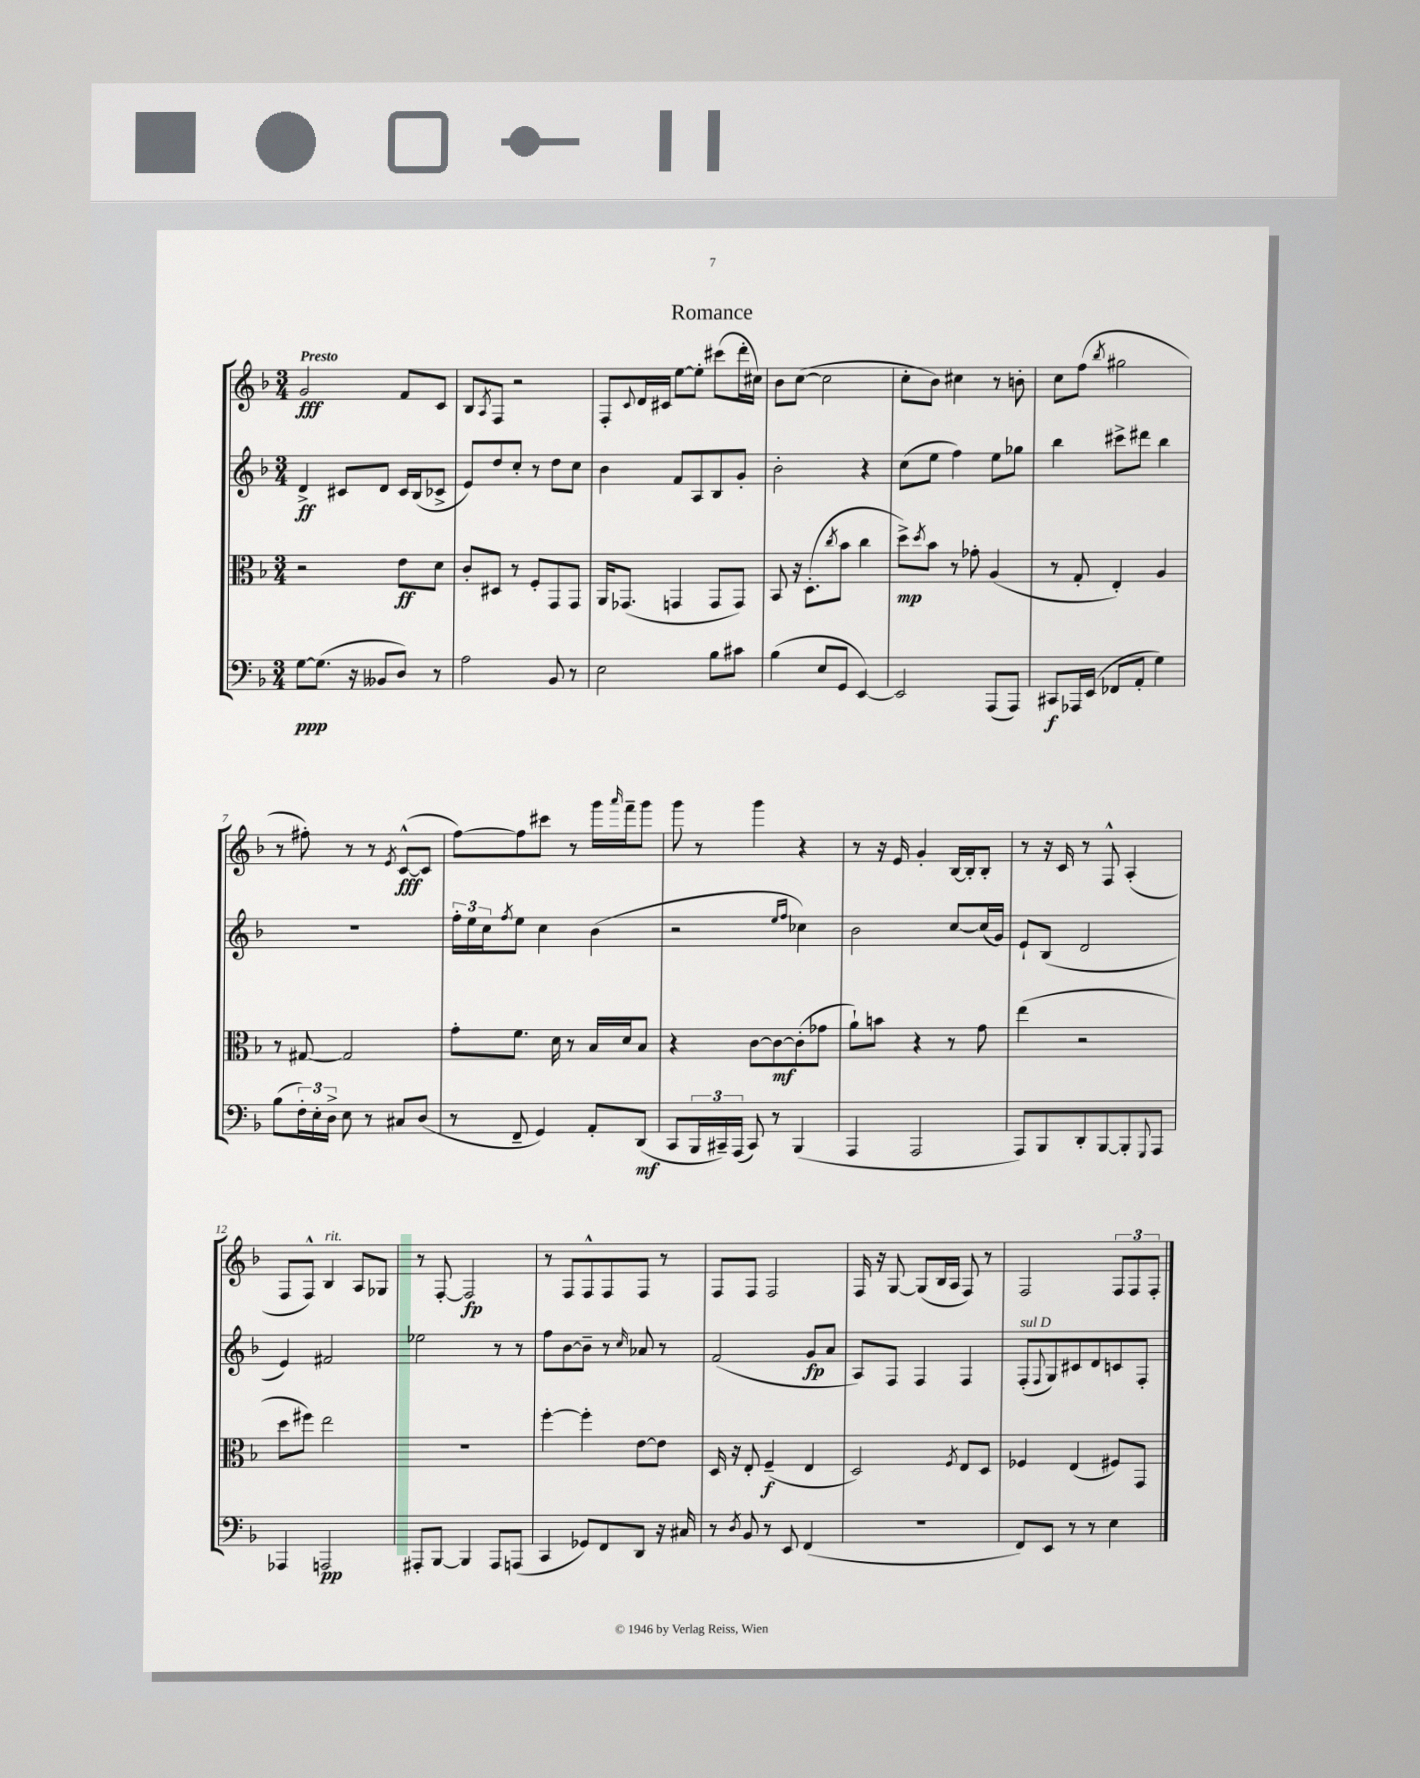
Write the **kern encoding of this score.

**kern	**kern	**kern	**kern
*staff4	*staff3	*staff2	*staff1
*clefF4	*clefC3	*clefG2	*clefG2
*k[b-]	*k[b-]	*k[b-]	*k[b-]
*M3/4	*M3/4	*M3/4	*M3/4
[8G\L	2r	4d^/	2g/
(8.G\]J	.	.	.
.	.	8c#/L	.
16r	.	.	.
8BB--/L	.	8d/J	.
8D/J)	8e\L	16c#/LL	8f/L
.	.	(16B-/J	.
8r	8d\J	8c-^/J	8c/J
=	=	=	=
2A\	8c'/L	8e/L)	8B-/L
.	.	.	8qA/
.	8D#/J	8dd/	8F/J
.	8r	8cc'/J	2r
.	8F'/L	8r	.
8BB-/	8GG/	8dd\L	.
8r	8GG/J	8cc\J	.
=	=	=	=
2E\	16AA/LK	4b-\	8F'/L
.	(8.GG-/J	.	.
.	.	.	8qqc/
.	.	.	16d/L
.	.	.	16c#/JJ
.	4GG/	8f/L	[8ee\L
.	.	8A/	8ee'\]J
8B-\L	8GG/L	8B-/	(8ccc#\L
8c#\J	8GG/J)	8g'/J	16ddd'\L
.	.	.	16cc#\JJ)
=	=	=	=
(4B-\	8BB-/	2b-'\	8b-\L
.	16r	.	([8cc\J
.	(8.D'\L	.	.
8E/L	.	.	2cc\]
.	8qcc/	.	.
8GG/J	8b-\J	.	.
[4EE/)	4cc\	4r	.
=	=	=	=
2EE/]	8dd^\L)	(8cc\L	8cc'\L
.	8qdd/	.	.
.	8b-\J	8ee\J	8b-\J)
.	8r	4ff\)	4cc#\
.	8g-'\	.	.
(8AAA/L	(4A/	8ee\L	8r
8AAA/J)	.	8gg-\J	8b'\
=	=	=	=
8CC#/L	8r	4bb-\	8cc\L
16AAA-/L	8G'/	.	(8ff\J
(16EE/JJ	.	.	.
.	.	.	8qbb-/
8FF-/L	4E'/)	8ccc#^\L	2gg#\
8AA'/J	.	8ddd#\J	.
4G\)	4A/	4bb-\	.
=	=	=	=
(8B-\L	8r	2.r	8r
24F'\L)	[8G#/	.	8ff#'\)
24E'\	.	.	.
24D^\JJ	.	.	.
8E\	2G#/]	.	8r
8r	.	.	8r
.	.	.	8qe/
8C#/L	.	.	([8c^^/L
(8D/J	.	.	8c/]J
=	=	=	=
8r	8g'\L	24ff'\LL	[8ff\L)
.	.	24ee\	.
.	.	24cc\J	.
.	.	8qff/	.
8FF~/	8.f\J	8ee\J	8ff\]
4GG/)	.	4cc\	8ccc#\J
.	16d\	.	.
.	8r	.	8r
8AA'/L	16B-/LL	(4b-\	16ggg\LL
.	.	.	16qqaaa/
.	16d/J	.	16fff~\J
(8DD/J	8B-/J	.	8ggg\J
=	=	=	=
8CC/L	4r	2r	8ggg\
24BBB-/L	.	.	8r
24CC#~/)	.	.	.
(24AAA/JJ	.	.	.
8CC#/)	[8c\L	.	4ggg\
8r	8c\_	.	.
.	.	16qqee/LL	.
.	.	16qqff/JJ	.
(4BBB-/	(8c'\]	4cc-\)	4r
.	8g-\J	.	.
=	=	=	=
4AAA/	8a`\L)	2b-\	8r
.	8b\J	.	16r
.	.	.	16e/
2AAA/	4r	.	4g'/
.	8r	[8cc/L	[16B-/LL
.	.	.	16B-'/]J
.	8g\	(16cc/]L	8B-'/J
.	.	16g/JJ)	.
=	=	=	=
8AAA/L)	(4ee\	8e`/L	8r
8BBB-/	.	(8B-/J	16r
.	.	.	16c/
8DD'/	2r	2d/	8r
[8BBB-/	.	.	8F^^/
8BBB-'/]	.	.	(4A'/
8qqGGG/	.	.	.
8AAA/J	.	.	.
=	=	=	=
4AAA-/	8dd\L	4e/)	8F/L
.	8ff#\J)	.	8F^^/J)
2AAA/	2ee\	2f#/	4B-/
.	.	.	8A/L
.	.	.	8G-/J
=	=	=	=
8AAA#'/L	2.r	2ee-\	8r
[8BBB-/J	.	.	[8F'/
4BBB-/]	.	.	2F/]
8AAA#/L	.	8r	.
(8AAA/J	.	8r	.
=	=	=	=
4CC/	[4ff'\	8ff\L	8r
.	.	[8b-\	8F/L
8GG-/L)	4ff'\]	8b-~\]J	8F^^/
8FF/	.	8r	8F/
.	.	16qqcc/	.
8DD/J	[8e\L	8a-/	8F/J
16r	8e\]J	8r	8r
16C#/	.	.	.
=	=	=	=
8r	16D/	(2f/	8F/L
.	16r	.	.
8qD/	.	.	.
8BB-/	8E'/	.	8F/J
8r	(4F~/	.	2F/
8EE/	.	.	.
(4FF/	4E/	8g/L	.
.	.	8a/J	.
=	=	=	=
2.r	2D/)	8A/L)	16F/
.	.	.	16r
.	.	8F/J	[8G/
.	.	4F/	(8G/]L
.	.	.	16B-/L
.	.	.	16A/JJ
.	8qF/	.	.
.	8E/L	4F/	8F/)
.	8D/J	.	8r
=	=	=	=
8FF/L)	4F-/	(8F'/L	2F/
.	.	8qqF/	.
8EE/J	.	8G/)	.
8r	(4E/	8c#/	.
8r	.	8d/	.
4E\	8F#/L)	8c/	12F/L
.	.	.	12F/
.	8GG/J	8F'/J	.
.	.	.	12F'/J
==	==	==	==
*-	*-	*-	*-
